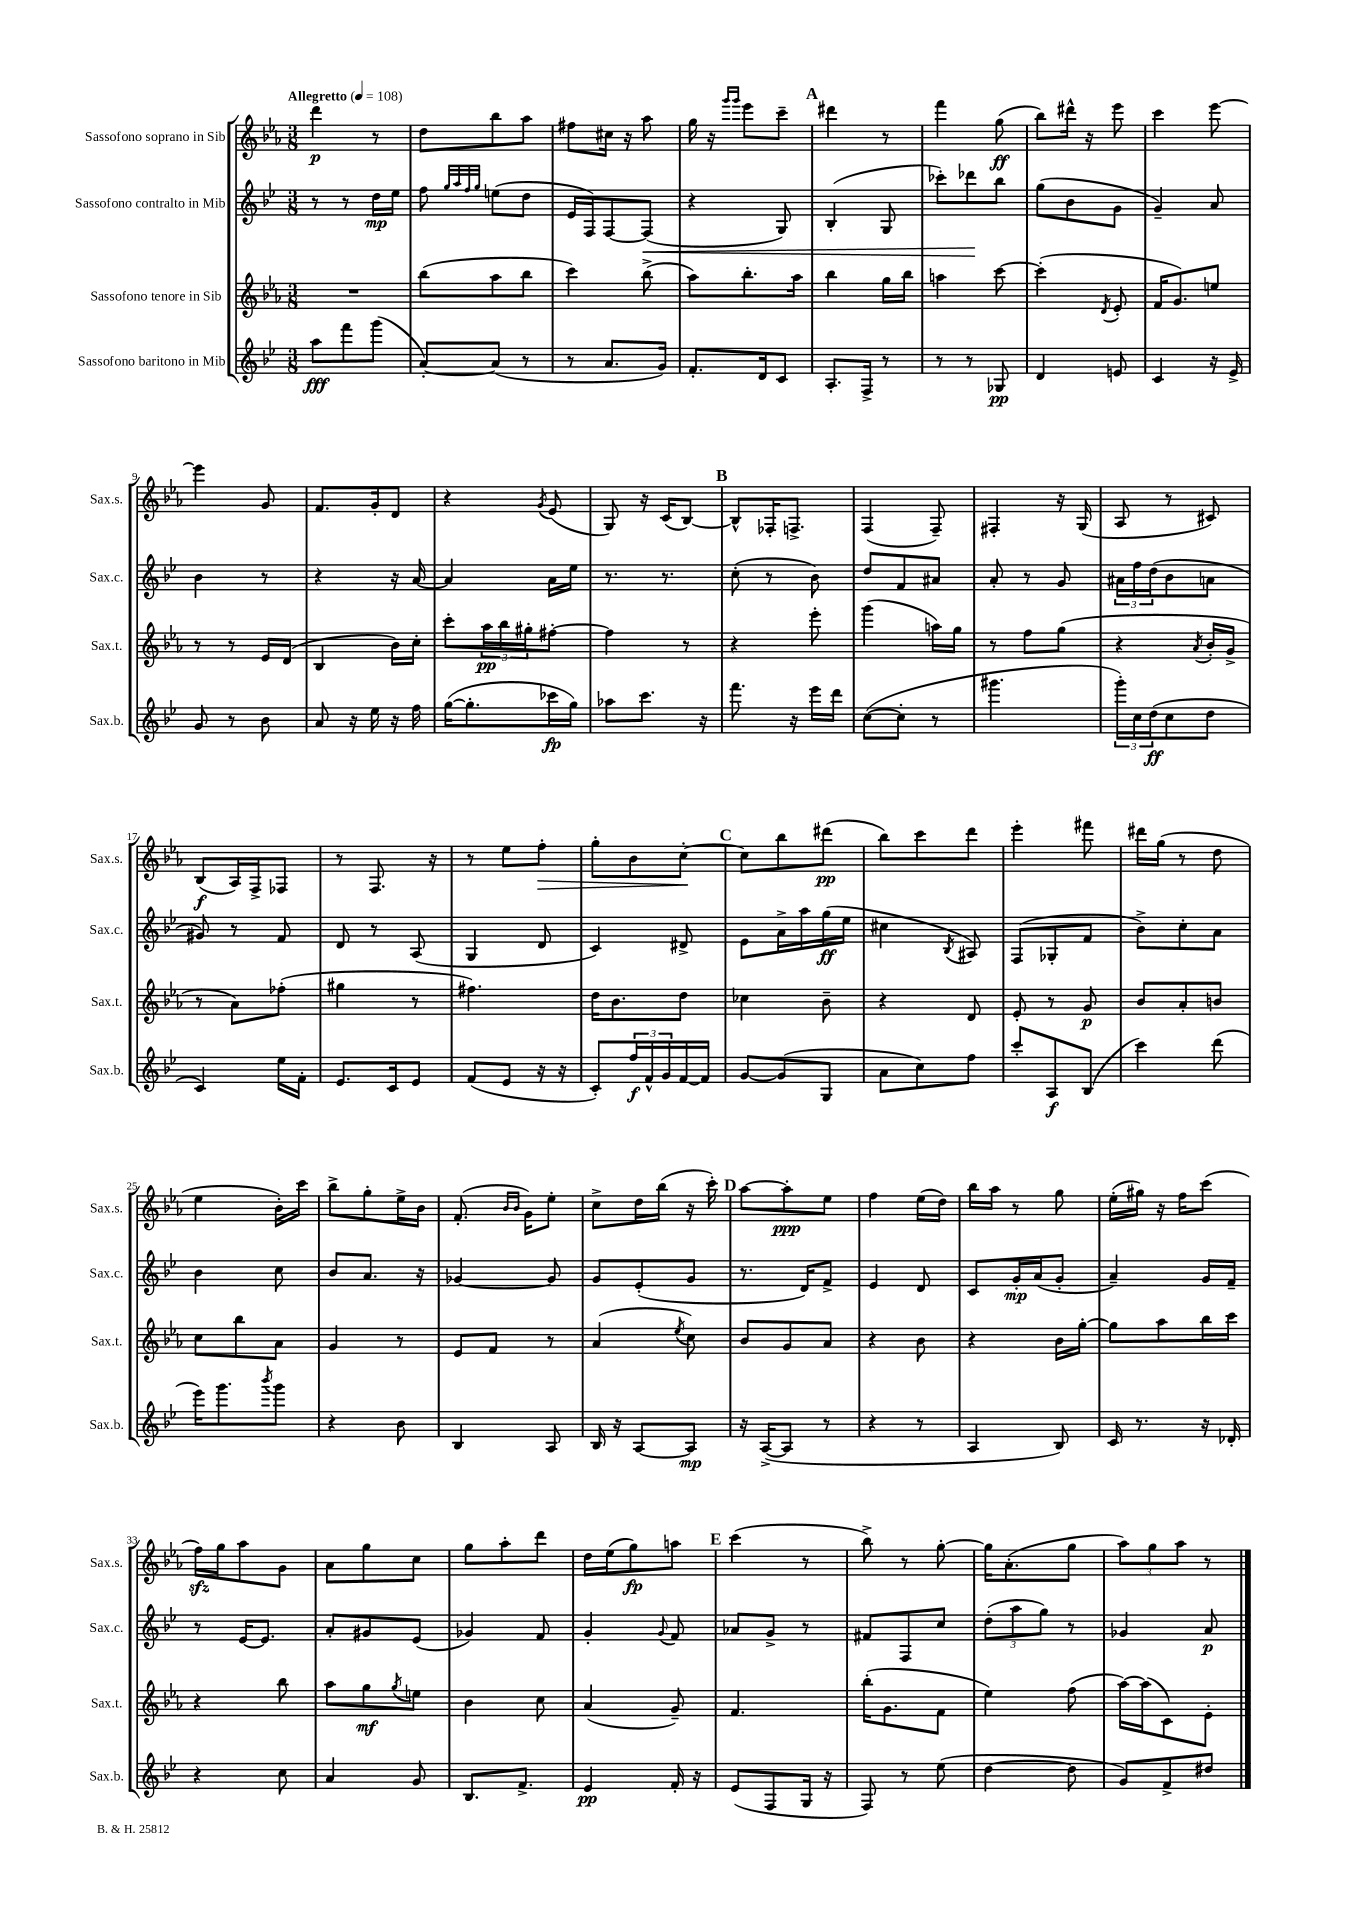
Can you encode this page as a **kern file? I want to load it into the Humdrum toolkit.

**kern	**dynam	**kern	**dynam	**kern	**dynam	**kern	**dynam
*part4	*part4	*part3	*part3	*part2	*part2	*part1	*part1
*staff4	*staff4	*staff3	*staff3	*staff2	*staff2	*staff1	*staff1
*I"Sassofono baritono in Mib	*	*I"Sassofono tenore in Sib	*	*I"Sassofono contralto in Mib	*	*I"Sassofono soprano in Sib	*
*I'Sax.b.	*	*I'Sax.t.	*	*I'Sax.c.	*	*I'Sax.s.	*
*clefG2	*	*clefG2	*	*clefG2	*	*clefG2	*
*k[b-e-]	*	*k[b-e-a-]	*	*k[b-e-]	*	*k[b-e-a-]	*
*M3/8	*	*M3/8	*	*M3/8	*	*M3/8	*
*MM108	*	*MM108	*	*MM108	*	*MM108	*
=1	=1	=1	=1	=1	=1	=1	=1
!	!	!	!	!	!	!LO:TX:a:B:t=Allegretto	!
8aa\L	fff	4.r	.	8r	.	4ddd\	p
8fff\	.	.	.	8r	.	.	.
(8ggg\J	.	.	.	16dd\LL	mp	8r	.
.	.	.	.	16ee-\JJ	.	.	.
=2	=2	=2	=2	=2	=2	=2	=2
[8a'/L)	.	(8bb-\L	.	8ff\	.	8dd\L	.
.	.	.	.	32qqgg/LLL	.	.	.
.	.	.	.	32qqaa/	.	.	.
.	.	.	.	32qqff/	.	.	.
.	.	.	.	32qqgg/JJJ	.	.	.
(8a/J]	.	8aa-\	.	(8een\L	.	8bb-\	.
8r	.	8bb-\J	.	8dd\J	.	8aa-\J	.
=3	=3	=3	=3	=3	=3	=3	=3
8r	.	4ccc\)	.	16e-/LL	.	8ff#X\L	.
.	.	.	.	16F/J)	.	.	.
8.a/L	.	.	.	[8F/	.	16cc#X\Jk	.
.	.	.	.	.	.	16r	.
!	!	!	!	!	!LO:HP:b	!	!
.	.	(8bb-^\	.	(8F/J]	<	8aa-\	.
16g/Jk)	.	.	.	.	.	.	.
=4	=4	=4	=4	=4	=4	=4	=4
8.f'/L	.	8aa-\L)	.	4r	.	16gg\	.
.	.	.	.	.	.	16r	.
.	.	.	.	.	.	16qqggg/LL	.
.	.	.	.	.	.	16qqggg/JJ	.
.	.	8.bb-'\	.	.	.	8eee-\L	.
16d/k	.	.	.	.	.	.	.
8c/J	.	.	.	8G/)	.	8ccc~\J	.
.	.	16aa-\Jk	.	.	.	.	.
!!LO:REH:place=s1:t=A
=5	=5	=5	=5	=5	=5	=5	=5
8.A'/L	.	4bb-\	.	(4B-'/	.	4ddd#X\	.
16F^/Jk	.	.	.	.	.	.	.
8r	.	16gg\LL	.	8G/	.	8r	.
.	.	16bb-\JJ	.	.	.	.	.
=6	=6	=6	=6	=6	=6	=6	=6
8r	.	4aan\	.	8ccc-X'\L)	.	4fff\	.
8r	.	.	.	8ddd-X\	.	.	.
8G-X/	pp	[8ccc\	.	8bb-\J	[	(8gg\	ff
=7	=7	=7	=7	=7	=7	=7	=7
4d/	.	(4ccc'\]	.	(8gg\L	.	8bb-\L)	.
.	.	.	.	8b-\	.	16ddd#X^^\Jk	.
.	.	.	.	.	.	16r	.
.	.	8qd/	.	.	.	.	.
8en/	.	8e-'/	.	8g\J	.	8eee-\	.
=8	=8	=8	=8	=8	=8	=8	=8
4c/	.	16f/KL	.	4g~/)	.	4ccc\	.
.	.	8.g/)	.	.	.	.	.
16r	.	8een/J	.	8a/	.	[8eee-\	.
16e-^/	.	.	.	.	.	.	.
!!LO:LB:g=z
=9	=9	=9	=9	=9	=9	=9	=9
8g/	.	8r	.	4b-\	.	4eee-\]	.
8r	.	8r	.	.	.	.	.
8b-\	.	16e-/LL	.	8r	.	8g/	.
.	.	(16d/JJ	.	.	.	.	.
=10	=10	=10	=10	=10	=10	=10	=10
8a/	.	4B-/	.	4r	.	8.f/L	.
16r	.	.	.	.	.	.	.
16ee-\	.	.	.	.	.	16g'/k	.
16r	.	16b-\LL)	.	16r	.	8d/J	.
16ff\	.	16cc'\JJ	.	[16a/	.	.	.
=11	=11	=11	=11	=11	=11	=11	=11
([16gg\KL	.	8ccc'\L	.	4a/]	.	4r	.
8.gg'\]	.	.	.	.	.	.	.
.	.	24aa-\L	pp	.	.	.	.
.	.	24bb-\	.	.	.	.	.
.	.	24gg#X'\J	.	.	.	.	.
.	.	.	.	.	.	8qg/	.
16ccc-X\L	fp	[8ff#X'\J	.	16a\LL	.	(8e-/	.
16gg\JJ)	.	.	.	16ee-\JJ	.	.	.
=12	=12	=12	=12	=12	=12	=12	=12
8aa-X\L	.	4ff#\]	.	8.r	.	8G/)	.
8.ccc\J	.	.	.	.	.	16r	.
.	.	.	.	8.r	.	(16c/KL	.
.	.	8r	.	.	.	[8B-/J)	.
16r	.	.	.	.	.	.	.
!!LO:REH:place=s1:t=B
=13	=13	=13	=13	=13	=13	=13	=13
8.fff\	.	4r	.	(8cc'\	.	8B-^^/L]	.
.	.	.	.	8r	.	16F-X'/K	.
16r	.	.	.	.	.	8.Fn^/J	.
16eee-\LL	.	8eee-'\	.	8b-\)	.	.	.
16ddd\JJ	.	.	.	.	.	.	.
=14	=14	=14	=14	=14	=14	=14	=14
([8cc\L	.	(4ggg\	.	8dd/L	.	(4F/	.
8cc'\J]	.	.	.	8f/	.	.	.
8r	.	16aan\LL)	.	8a#X/J	.	8F~/)	.
.	.	16gg\JJ	.	.	.	.	.
=15	=15	=15	=15	=15	=15	=15	=15
4.ggg#X\	.	8r	.	8a'/	.	4F#X'/	.
.	.	8ff\L	.	8r	.	.	.
.	.	(8gg\J	.	8g/	.	16r	.
.	.	.	.	.	.	(16G/	.
=16	=16	=16	=16	=16	=16	=16	=16
24ggg'\LL)	.	4r	.	24a#X\LL	.	8A-/	.
24cc\	.	.	.	24ff\	.	.	.
(24dd\J	ff	.	.	(24dd\J	.	.	.
8cc\	.	.	.	8b-\	.	8r	.
.	.	8qa-/	.	.	.	.	.
8dd\J	.	16b-'/LL	.	8an\J	.	8c#X/)	.
.	.	16g^/JJ	.	.	.	.	.
!!LO:LB:g=z
=17	=17	=17	=17	=17	=17	=17	=17
4c/)	.	8r	.	8g#X/)	.	(8B-/L	f
.	.	8a-\L)	.	8r	.	16A-/L)	.
.	.	.	.	.	.	16F^/J	.
16ee-\LL	.	(8ff-X'\J	.	8f/	.	8F-X/J	.
16f'\JJ	.	.	.	.	.	.	.
=18	=18	=18	=18	=18	=18	=18	=18
8.e-/L	.	4gg#X\	.	8d/	.	8r	.
.	.	.	.	8r	.	8.F/	.
16c/k	.	.	.	.	.	.	.
8e-/J	.	8r	.	(8A/	.	.	.
.	.	.	.	.	.	16r	.
=19	=19	=19	=19	=19	=19	=19	=19
(8f/L	.	4.ff#X\)	.	4G/	.	8r	.
8e-/J	.	.	.	.	.	8ee-\L	.
!	!	!	!	!	!	!	!LO:HP:b
16r	.	.	.	8d/	.	8ff'\J	>
16r	.	.	.	.	.	.	.
=20	=20	=20	=20	=20	=20	=20	=20
8c'/L)	.	16dd\KL	.	4c/)	.	8gg'\L	.
.	.	8.b-\	.	.	.	.	.
24ff/L	f	.	.	.	.	8b-\	.
24f^^/	.	.	.	.	.	.	.
24g/	.	.	.	.	.	.	.
[16f/	.	8dd\J	.	8d#X^/	.	[8cc'\J	.
16f/JJ]	.	.	.	.	.	.	.
.	.	.	.	.	.	.	]
!!LO:REH:place=s1:t=C
=21	=21	=21	=21	=21	=21	=21	=21
[8g/L	.	4cc-X\	.	8e-\L	.	8cc\L]	.
(8g/]	.	.	.	16a^\L	.	8bb-\	.
.	.	.	.	16aa\	.	.	.
8G/J	.	8b-~\	.	(16gg\	ff	(8ddd#X\J	pp
.	.	.	.	16ee-\JJ	.	.	.
=22	=22	=22	=22	=22	=22	=22	=22
8a\L	.	4r	.	4cc#X\	.	8bb-\L)	.
8cc\)	.	.	.	.	.	8ccc\	.
.	.	.	.	8qB-/	.	.	.
8ff\J	.	8d/	.	8A#X/)	.	8ddd\J	.
=23	=23	=23	=23	=23	=23	=23	=23
8ccc'/L	.	8e-'/	.	(8F/L	.	4eee-'\	.
8A/	f	8r	.	8G-X'/	.	.	.
(8B-/J	.	8g/	p	8f/J	.	8fff#X\	.
=24	=24	=24	=24	=24	=24	=24	=24
4ccc\)	.	8b-/L	.	8b-^\L)	.	16ddd#X\LL	.
.	.	.	.	.	.	(16gg\JJ	.
.	.	8a-'/	.	8cc'\	.	8r	.
(8ddd\	.	8bn/J	.	8a\J	.	8dd\	.
!!LO:LB:g=z
=25	=25	=25	=25	=25	=25	=25	=25
16eee-\KL)	.	8cc\L	.	4b-\	.	4ee-\	.
8.ggg\	.	.	.	.	.	.	.
.	.	8bb-\	.	.	.	.	.
8qbbb-/	.	.	.	.	.	.	.
8ggg\J	.	8a-\J	.	8cc\	.	16b-'\LL)	.
.	.	.	.	.	.	16ccc\JJ	.
=26	=26	=26	=26	=26	=26	=26	=26
4r	.	4g/	.	8b-/L	.	8bb-^\L	.
.	.	.	.	8.a/J	.	8gg'\	.
8b-\	.	8r	.	.	.	16ee-^\L	.
.	.	.	.	16r	.	16b-\JJ	.
=27	=27	=27	=27	=27	=27	=27	=27
4B-/	.	8e-/L	.	[4g-X/	.	(8.f'/	.
.	.	8f/J	.	.	.	.	.
.	.	.	.	.	.	16qqb-/LL	.
.	.	.	.	.	.	16qqb-/JJ	.
.	.	.	.	.	.	16g\KL)	.
8A/	.	8r	.	8g-/]	.	8ee-'\J	.
=28	=28	=28	=28	=28	=28	=28	=28
16B-/	.	(4a-/	.	8g/L	.	8cc^\L	.
16r	.	.	.	.	.	.	.
[8A/L	.	.	.	(8e-'/	.	16dd\L	.
.	.	.	.	.	.	(16bb-\JJ	.
.	.	8qee-/	.	.	.	.	.
8A/J]	mp	8cc\)	.	8g/J	.	16r	.
.	.	.	.	.	.	16ccc'\)	.
!!LO:REH:place=s1:t=D
=29	=29	=29	=29	=29	=29	=29	=29
16r	.	8b-/L	.	8.r	.	[8aa-\L	.
([16A^/KL	.	.	.	.	.	.	.
8A/J]	.	8g/	.	.	.	8aa-'\]	ppp
.	.	.	.	16d/KL)	.	.	.
8r	.	8a-/J	.	8f^/J	.	8ee-\J	.
=30	=30	=30	=30	=30	=30	=30	=30
4r	.	4r	.	4e-/	.	4ff\	.
8r	.	8b-\	.	8d/	.	(16ee-\LL	.
.	.	.	.	.	.	16dd\JJ)	.
=31	=31	=31	=31	=31	=31	=31	=31
4A/	.	4r	.	8c/L	.	16bb-\LL	.
.	.	.	.	.	.	16aa-\JJ	.
.	.	.	.	16g'/L	mp	8r	.
.	.	.	.	(16a/J	.	.	.
8B-/)	.	16b-\LL	.	8g'/J	.	8gg\	.
.	.	[16gg'\JJ	.	.	.	.	.
=32	=32	=32	=32	=32	=32	=32	=32
16c/	.	8gg\L]	.	4a~/)	.	(16ee-'\LL	.
8.r	.	.	.	.	.	16gg#X\JJ)	.
.	.	8aa-\	.	.	.	16r	.
.	.	.	.	.	.	16ff\KL	.
16r	.	16bb-\L	.	16g/LL	.	(8ccc\J	.
16d-X'/	.	16ccc\JJ	.	16f~/JJ	.	.	.
!!LO:LB:g=z
=33	=33	=33	=33	=33	=33	=33	=33
4r	.	4r	.	8r	.	16ffzz\LL)	.
.	.	.	.	.	.	16gg\J	.
.	.	.	.	[16e-/KL	.	8aa-\	.
.	.	.	.	8.e-/J]	.	.	.
8cc\	.	8bb-\	.	.	.	8g\J	.
=34	=34	=34	=34	=34	=34	=34	=34
4a/	.	8aa-\L	.	8a'/L	.	8a-\L	.
.	.	8gg\	mf	8g#X/	.	8gg\	.
.	.	8qgg/	.	.	.	.	.
8g/	.	8een\J	.	(8e-/J	.	8cc\J	.
=35	=35	=35	=35	=35	=35	=35	=35
8.B-/L	.	4b-\	.	4g-X/)	.	8gg\L	.
.	.	.	.	.	.	8aa-'\	.
8.f^/J	.	.	.	.	.	.	.
.	.	8cc\	.	8f/	.	8ddd\J	.
=36	=36	=36	=36	=36	=36	=36	=36
4e-/	pp	(4a-/	.	4g'/	.	16dd\LL	.
.	.	.	.	.	.	(16ee-\J	.
.	.	.	.	.	.	8gg\)	fp
.	.	.	.	8qqg/	.	.	.
16f'/	.	8g~/)	.	8f/	.	8aan\J	.
16r	.	.	.	.	.	.	.
!!LO:REH:place=s1:t=E
=37	=37	=37	=37	=37	=37	=37	=37
(8e-/L	.	4.f/	.	8a-X/L	.	(4ccc\	.
8F/	.	.	.	8g^/J	.	.	.
16G/Jk	.	.	.	8r	.	8r	.
16r	.	.	.	.	.	.	.
=38	=38	=38	=38	=38	=38	=38	=38
8F/)	.	(16bb-'\KL	.	8f#X/L	.	8bb-^\)	.
.	.	8.g\	.	.	.	.	.
8r	.	.	.	8F/	.	8r	.
(8ee-\	.	8f\J	.	8cc/J	.	[8gg'\	.
=39	=39	=39	=39	=39	=39	=39	=39
[4dd\	.	4ee-\)	.	(12dd'\L	.	16gg\KL]	.
.	.	.	.	.	.	(8.a-'\	.
.	.	.	.	12aa\	.	.	.
.	.	.	.	12gg\J)	.	.	.
8dd\]	.	(8ff\	.	8r	.	8gg\J	.
=40	=40	=40	=40	=40	=40	=40	=40
8g/L)	.	[16aa-\LL)	.	4g-X/	.	12aa-\L)	.
.	.	(16aa-\J]	.	.	.	.	.
.	.	.	.	.	.	12gg\	.
8f^/	.	8c\)	.	.	.	.	.
.	.	.	.	.	.	12aa-\J	.
8dd#X/J	.	8e-'\J	.	8a/	p	8r	.
==	==	==	==	==	==	==	==
*-	*-	*-	*-	*-	*-	*-	*-
